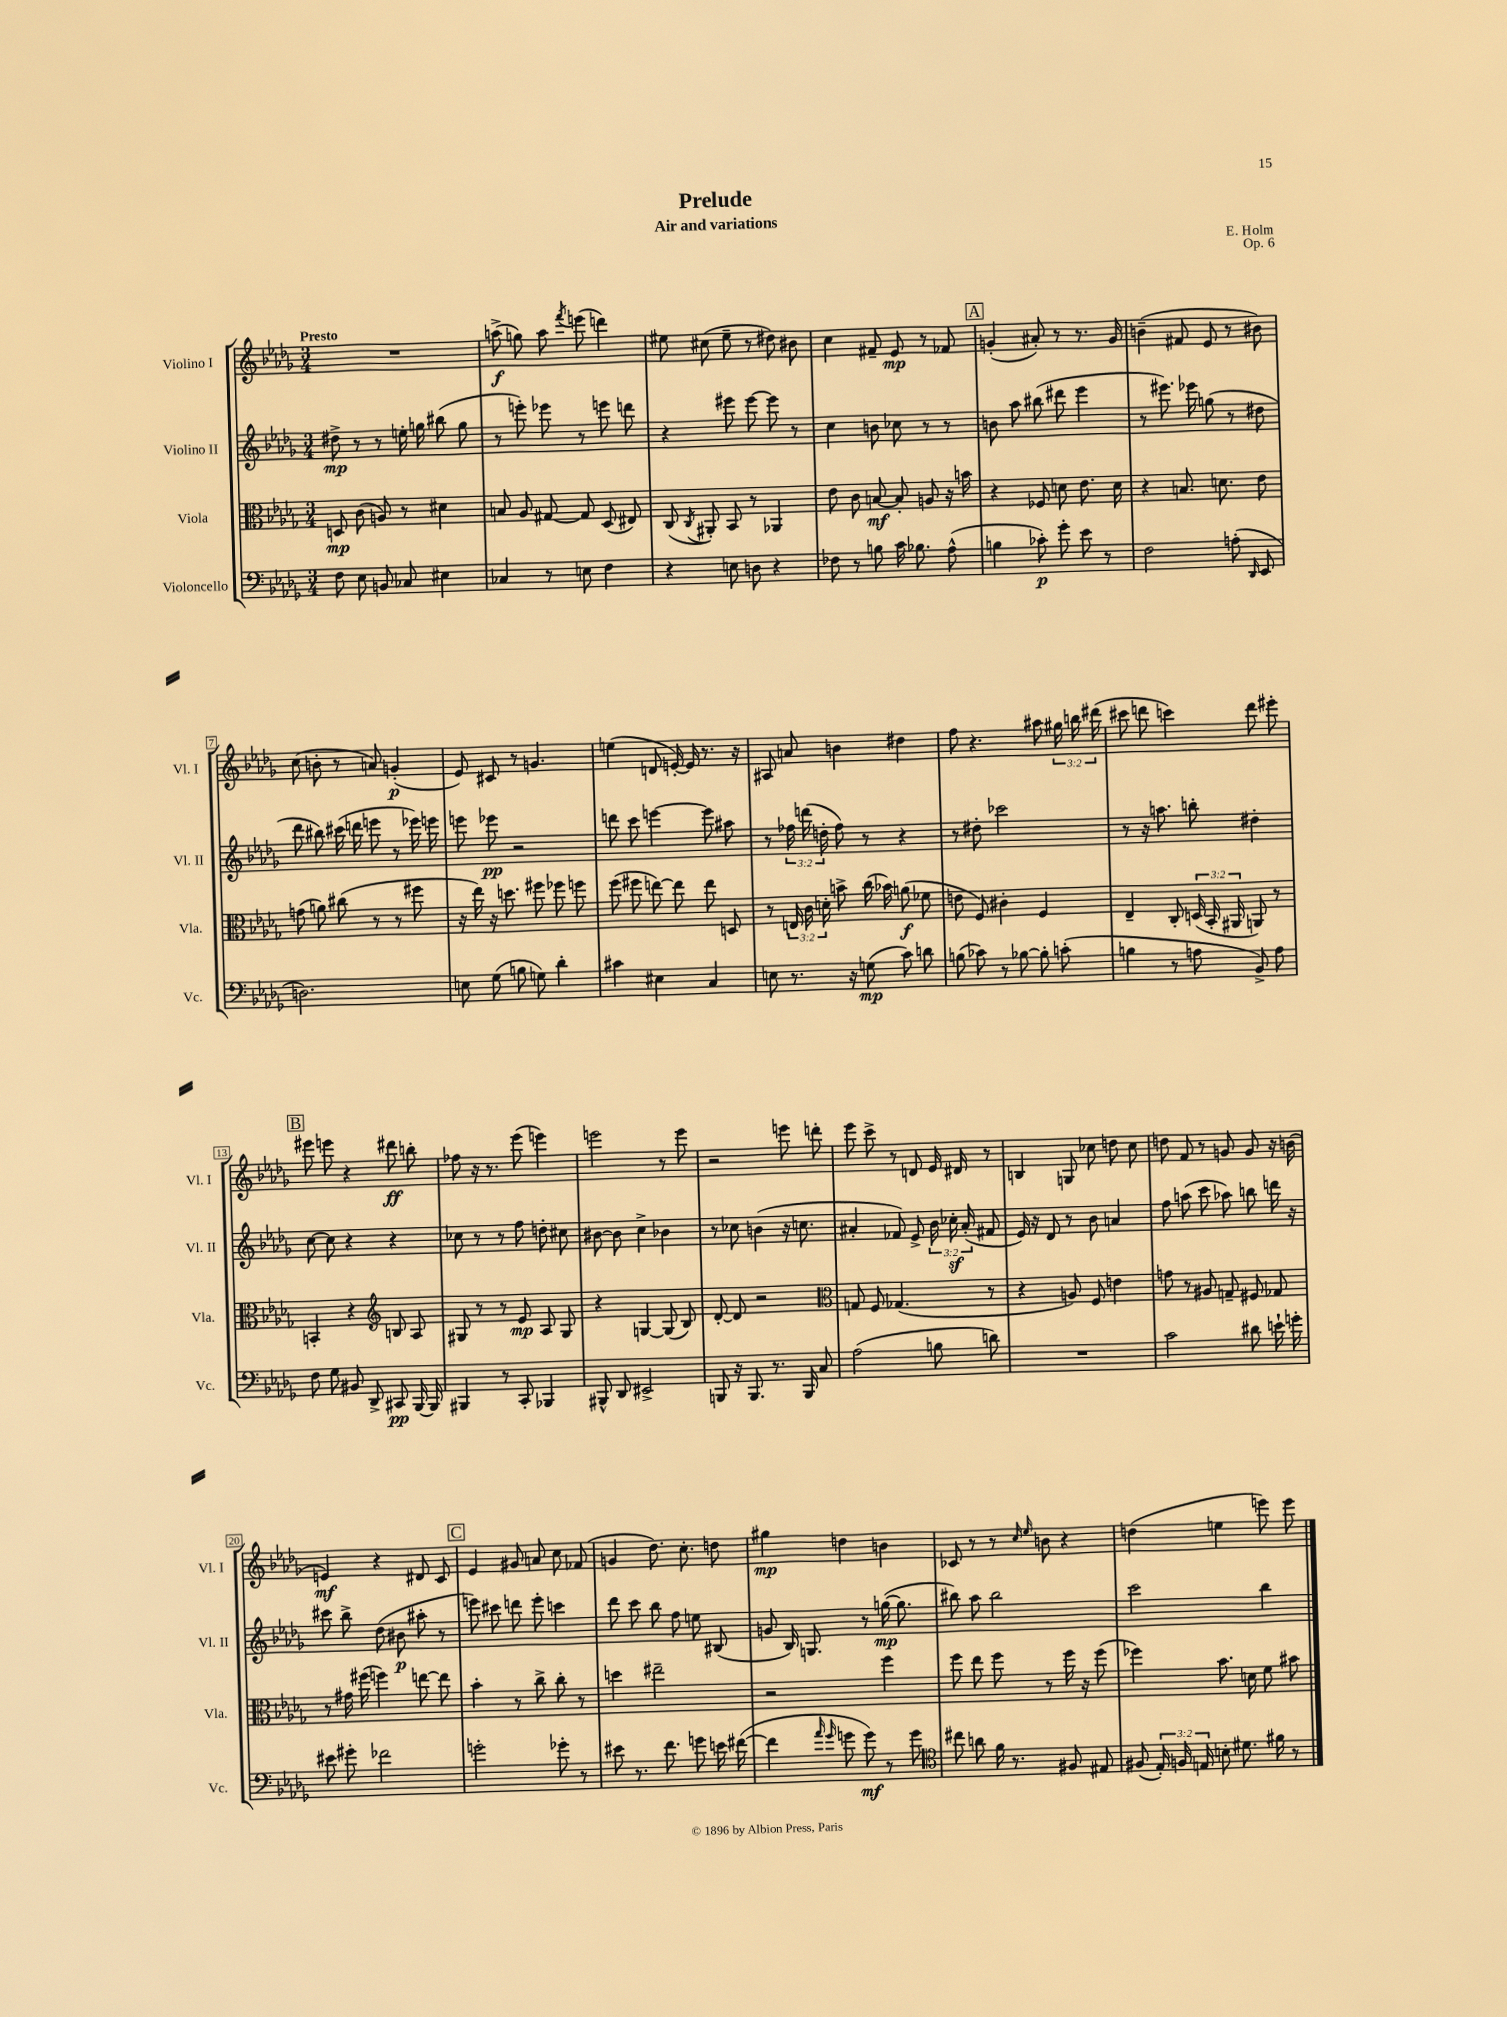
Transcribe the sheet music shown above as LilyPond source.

\header { title = "Prelude" composer = "E. Holm" subtitle = "Air and variations" opus = "Op. 6" }
<<
\new StaffGroup <<
\new Staff = "s0" \with { instrumentName = "Violino I" shortInstrumentName = "Vl. I" } {
    \clef treble \key des \major \numericTimeSignature \time 3/4 \override Staff.TupletNumber.text = #tuplet-number::calc-fraction-text \tempo "Presto"
    \autoBeamOff R2. |
    a''8->\f( g''8) a''8 \acciaccatura { f'''8 } e'''8( d'''4) |
    eis''8 cis''8( eis''8-- r8 dis''8) bis'8 |
    c''4 fis'8-- ees'8\mp r8 fes'8 |
    \mark \markup { \box "A" } g'4-.( ais'8-.) r8 r8. g'16 |
    b'4--( fis'8 ees'8 r8 bis'8) |
    c''8( b'8-. r8 a'8) g'4-.\p( |
    ees'8) cis'8 r8 g'4. |
    e''4( d'8 e'16~-.) e'16 r8. r16 |
    ais8 a'8 b'4 dis''4 |
    f''8 r4. ais''8 \tuplet 3/2 { gis''16 b''16 dis'''16( } |
    cis'''8 d'''8 c'''4) d'''8 eis'''8-. |
    \mark \markup { \box "B" } eis'''8 e'''8 r4 dis'''8\ff b''8-. |
    fes''8 r16 r8. ees'''8( e'''4) |
    e'''2 r8 e'''8 |
    r2 e'''8 d'''8-. |
    ees'''8 c'''8-> r8 d'8 ees'16 dis'16 r8 |
    b4 g8 ces''8 d''8 ces''8 |
    d''8 f'8 r8 g'8 g'8 r16 b'16( |
    e'4\mf) r4 dis'8 c'8 |
    \mark \markup { \box "C" } ees'4 gis'8 a'8 c''8 fes'8( |
    g'4 des''8.) c''8.-. d''8 |
    gis''4\mp d''4 b'4 |
    ces'8 r8 r8 \grace { c''16 ees''16 } b'8 r4 |
    d''4( e''4 e'''8) e'''8 \bar "|." |
}
\new Staff = "s1" \with { instrumentName = "Violino II" shortInstrumentName = "Vl. II" } {
    \clef treble \key des \major \numericTimeSignature \time 3/4 \override Staff.TupletNumber.text = #tuplet-number::calc-fraction-text
    \autoBeamOff dis''8->\mp r8 r8 e''16-. g''16 bis''8( g''8 |
    r8 e'''8-.) ees'''8 r8 e'''8 d'''8 |
    r4 eis'''8 eis'''8~ eis'''8 r8 |
    c''4 b'8 ces''8 r8 r8 |
    \mark \markup { \box "A" } b'8 aes''8 bis''8( dis'''8 ees'''4 |
    r8 eis'''8.) ees'''16 g''8( r8 dis''8 |
    des'''8 bis''8) cis'''16( d'''16 e'''8 r8 ees'''16) e'''16 |
    e'''8 ees'''8\pp r2 |
    d'''8 c'''8 e'''4~ e'''8 ais''8 |
    r8 \tuplet 3/2 { fes''16 d'''16( d''16-. } fes''8) r8 r4 |
    r8 dis''8-. ces'''2 |
    r8 r16 a''8. b''8-. dis''4-. |
    \mark \markup { \box "B" } c''8~ c''8 r4 r4 |
    ces''8 r8 r8 f''8 d''8-. cis''8 |
    bis'8~ bis'8 c''4-> bes'4 |
    r8 ces''8 b'4( r16 c''8. |
    ais'4-. fes'8) ees'8-> \tuplet 3/2 { bes'16 ces''16-.\sf ais'16-.( } fis'8 |
    ees'16) r16 des'8 r8 bes'8 a'4 |
    f''8 a''8( c'''8 aes''8) b''8 d'''16 r16 |
    cis'''8 bes''8-> des''8( bis'8\p ais''8-. r8 |
    \mark \markup { \box "C" } e'''8) cis'''8 d'''8 e'''8-. c'''4 |
    des'''8 c'''8 bes''8 f''8 e''8 bis8( |
    g'8 bes16) g8. r8 g''16~\mp( g''8. |
    bis''8) aes''8 bis''2 |
    c'''2 bes''4 \bar "|." |
}
\new Staff = "s2" \with { instrumentName = "Viola" shortInstrumentName = "Vla." } {
    \clef alto \key des \major \numericTimeSignature \time 3/4 \override Staff.TupletNumber.text = #tuplet-number::calc-fraction-text
    \autoBeamOff d8\mp c'8( a8) r8 dis'4 |
    b8 aes8 gis8~ gis8 des8( eis8) |
    c8( \acciaccatura { c8 } ais,8-.) bes,8 r8 aes,4 |
    ees'8 c'8 b8~\mf b8-. a8 r16 b'16 |
    \mark \markup { \box "A" } r4 fes8 d'8 ees'8. d'16 |
    r4 b8. d'8. ees'8 |
    g'8( a'8) cis''8( r8 r8 fis''8 |
    r16 ees''16) r16 d''8. fis''8 fes''8 f''8 |
    f''8( fis''8 e''8~) e''8 e''8 d8 |
    r8 \tuplet 3/2 { e16 c'16 d'16-. } b'8-> c''16( bes'16) a'8\f( fes'8 |
    e'8 f8) cis'4-. f4 |
    ees4-- c8-. \tuplet 3/2 { d16( bes,16-. ais,16 } a,8) r8 |
    \mark \markup { \box "B" } b,4-. r4 \clef treble b8 aes8 |
    gis8 r8 r8 ees'8\mp aes8 gis8 |
    r4 g4~ g8( bes8) |
    des'8~-. des'8 r2 |
    \clef alto g8 f8 ges4.( r8 |
    r4 a8) f8 e'4 |
    g'8 r8 ais8 g8-- fis8 ges8 |
    r8 gis'16 fis''16( f''4) e''8~ e''8 |
    \mark \markup { \box "C" } bes'4-. r8 c''8-> c''8-. r8 |
    d''4 eis''2-- |
    r2 f''4 |
    f''8 ees''8 f''8 r8 f''16 r16 f''8( |
    fes''4) bes'8. d'16 f'8 bis'8 \bar "|." |
}
\new Staff = "s3" \with { instrumentName = "Violoncello" shortInstrumentName = "Vc." } {
    \clef bass \key des \major \numericTimeSignature \time 3/4 \override Staff.TupletNumber.text = #tuplet-number::calc-fraction-text
    \autoBeamOff f8 ees8 b,8 ces8 eis4 |
    ces4 r8 e8 f4 |
    r4 e8 d8 r4 |
    fes8 r8 b8 c'16 bes8. aes8-^( |
    \mark \markup { \box "A" } b4 ces'8-.\p) ges'8-. ees'8 r8 |
    f2 a8-.( \grace { des,16 } ees,8 |
    d2.) |
    e8 ges8( b8 g8) des'4-. |
    cis'4 eis4 c4 |
    e8 r8. r16 g8\mp( c'8) d'8 |
    b8( ces'8) r8 bes8~ bes8-. c'8-.( |
    b4 r8 a8 bes,8->) a8 |
    \mark \markup { \box "B" } f8 ges8 bis,8 des,8-> cis,8\pp bes,,16~ bes,,16 |
    bis,,4 r8 c,8-. bes,,4 |
    bis,,8-^ des,8 eis,2-> |
    b,,8 r16 b,,8. r8. b,,16 c8 |
    aes2( b8 d'8) |
    R2. |
    c'2 dis'8 e'16-! g'16-. |
    eis'8 gis'8-. fes'2 |
    \mark \markup { \box "C" } g'2-. ges'8-. r8 |
    eis'8 r8. f'8. g'8 e'16 fis'16~( |
    fis'4 \grace { aes'16 ges'16 } g'8 g'8\mf) r8 g'8 |
    \clef tenor cis''8 a'8 f'16 r8. fis8 eis8 |
    fis8( \tuplet 3/2 { ees16-.) f16 e16 } b8-. dis'8. fis'16 r8 \bar "|." |
}
>>
>>
\layout { \context { \Score \override BarNumber.stencil = #(make-stencil-boxer 0.1 0.3 ly:text-interface::print) } }
